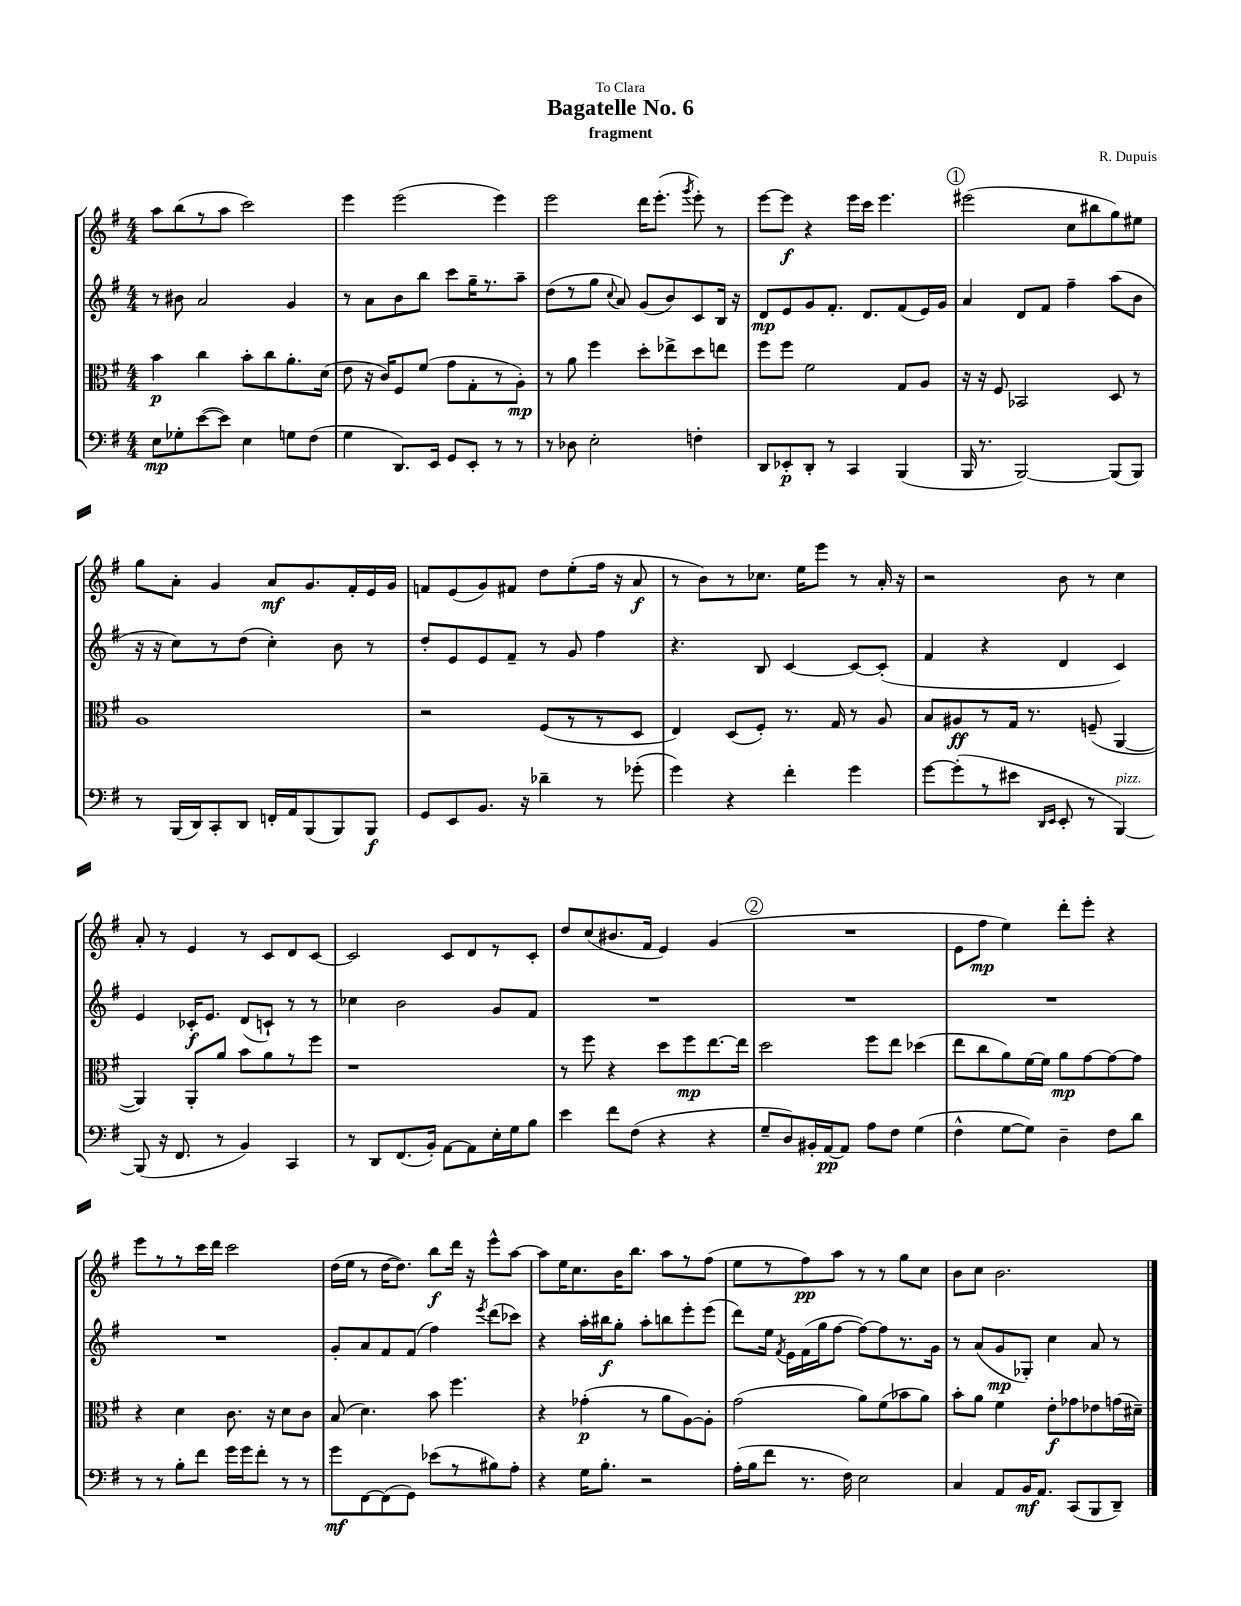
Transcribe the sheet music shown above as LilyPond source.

\header { title = "Bagatelle No. 6" composer = "R. Dupuis" subtitle = "fragment" dedication = "To Clara" }
<<
\new StaffGroup <<
\new Staff = "s0" {
    \clef treble \key g \major \numericTimeSignature \time 4/4
    \autoBeamOff a''8[ b''8( r8 a''8] c'''2) |
    e'''4 e'''2( e'''4) |
    e'''2 d'''16[ e'''8.]-.( \acciaccatura { g'''8 } e'''8-.) r8 |
    e'''8[~ e'''8]\f r4 e'''16[ c'''16] e'''4. |
    \mark \markup { \circle "1" } eis'''2( c''8[ bis''8 g''8) eis''8] |
    g''8[ a'8]-. g'4 a'8[\mf g'8. fis'16-. e'16 g'16] |
    f'8[ e'8( g'8) fis'8] d''8[ e''8-.( fis''16] r16 a'8\f |
    r8 b'8[) r8 ces''8.] e''16[ e'''8] r8 a'16-. r16 |
    r2 b'8 r8 c''4 |
    a'8-. r8 e'4 r8 c'8[ d'8 c'8]~ |
    c'2 c'8[ d'8 r8 c'8]-. |
    d''8[ c''8( bis'8. fis'16] e'4) g'4( |
    \mark \markup { \circle "2" } R1 |
    e'8[ fis''8]\mp e''4) d'''8[-. e'''8]-. r4 |
    e'''8[ r8 r8 c'''16 d'''16] c'''2 |
    d''16[( e''16] r8 d''16[~ d''8.]) b''8[\f d'''16] r16 e'''8[-^ a''8]~ |
    a''8[ e''16 c''8. b'16 b''8.] a''8[ r8 fis''8]( |
    e''8[ r8 fis''8\pp) a''8] r8 r8 g''8[ c''8] |
    b'8[ c''8] b'2. \bar "|." |
}
\new Staff = "s1" {
    \clef treble \key g \major \numericTimeSignature \time 4/4
    \autoBeamOff r8 bis'8 a'2 g'4 |
    r8 a'8[ b'8 b''8] c'''8[ g''16-- r8. a''8]-- |
    d''8[( r8 g''8] \appoggiatura { c''8 } a'8) g'8[( b'8) c'8 b16] r16 |
    d'8[\mp e'8 g'8 fis'8.]-. d'8.[ fis'8( e'16) g'16] |
    \mark \markup { \circle "1" } a'4 d'8[ fis'8] fis''4-- a''8[( b'8] |
    r16 r16 c''8[) r8 d''8]( c''4-.) b'8 r8 |
    d''8[-. e'8 e'8 fis'8]-- r8 g'8 fis''4 |
    r4. b8 c'4~ c'8[~ c'8]-.( |
    fis'4 r4 d'4 c'4) |
    e'4 ces'16[-.\f e'8.] d'8[( c'8]-!) r8 r8 |
    ces''4 b'2 g'8[ fis'8] |
    R1 |
    \mark \markup { \circle "2" } R1 |
    R1 |
    R1 |
    g'8[-. a'8 fis'8 fis'8]( fis''4) \acciaccatura { e'''8 } d'''8[( ces'''8]) |
    r4 a''16[-. bis''16\f g''8]-. a''8[-. b''8 e'''8-. e'''8]( |
    d'''8[) e''16] \acciaccatura { fis'8 } e'16[ fis'16( g''16 fis''8]~ fis''8[~) fis''8 r8. g'16] |
    r8 a'8[( g'8\mp ges8]-.) c''4 a'8 r8 \bar "|." |
}
\new Staff = "s2" {
    \clef alto \key g \major \numericTimeSignature \time 4/4
    \autoBeamOff b'4\p c''4 b'8[-. c''8 a'8.-. d'16]( |
    e'8 r16 c'16[) fis8 fis'8]( g'8[ g8-. r8 a8]-.\mp) |
    r8 a'8 fis''4 d''8[-. ees''8-> d''8 e''8] |
    fis''8[ fis''8] fis'2 g8[ a8] |
    \mark \markup { \circle "1" } r16 r16 fis8 bes,2 d8 r8 |
    a1 |
    r2 fis8[( r8 r8 d8] |
    e4) d8[( fis8]-.) r8. g16 r8 a8 |
    b8[ ais8\ff r8 g16] r8. f8--( a,4~ |
    a,4) a,8[-. a'8] b'8[ a'8 r8 fis''8] |
    r1 |
    r8 fis''8 r4 d''8[ fis''8\mp e''8.~ e''16] |
    \mark \markup { \circle "2" } d''2 fis''8[ e''8] des''4( |
    e''8[ c''8 a'8) fis'16~ fis'16] a'8[\mp g'8~ g'8~ g'8] |
    r4 d'4 c'8. r16 d'8[ c'8] |
    b8( d'4.) b'8 fis''4. |
    r4 ges'4-.\p( r8 a'8[ a8~) a8]-. |
    g'2( a'8[) fis'8( bes'8 a'8]) |
    b'8[-. a'8] fis'4 e'8[-.\f ges'8 ees'8 g'16( dis'16]--) \bar "|." |
}
\new Staff = "s3" {
    \clef bass \key g \major \numericTimeSignature \time 4/4
    \autoBeamOff e8[\mp ges8-. e'8~( e'8]) e4 g8[ fis8]( |
    g4 d,8.[) e,16] g,8[ e,8]-. r8 r8 |
    r8 des8 e2-. f4-. |
    d,8[ ees,8-.\p d,8]-. r8 c,4 b,,4( |
    \mark \markup { \circle "1" } b,,16 r8. b,,2~) b,,8[( b,,8]) |
    r8 b,,16[( d,16) c,8-. d,8] f,16[-. a,16 b,,8( b,,8) b,,8]\f |
    g,8[ e,8 b,8.] r16 des'4-- r8 ges'8-.( |
    g'4) r4 fis'4-. g'4 |
    g'8[~ g'8-.( r8 eis'8] \grace { d,16[ e,16] } e,8-. r8 b,,4~^\markup { \italic "pizz." }) |
    b,,8( r16 fis,8. r8 b,4) c,4 |
    r8 d,8[ fis,8.( b,16]-.) a,8[~ a,8 e16-. g16 b8] |
    e'4 fis'8[ fis8]( r4 r4 |
    \mark \markup { \circle "2" } g8[-- d8) bis,16-. a,16~\pp a,8] a8[ fis8] g4( |
    fis4-^ g8[~ g8]) d4-- fis8[ d'8] |
    r8 r8 b8[-. fis'8] g'16[ g'16 fis'8]-. r8 r8 |
    g'8[\mf fis,8~ fis,8( g,8]) ees'8[( r8 bis8) a8]-. |
    r4 g16[ b8.]-. r2 |
    a16[-.( b16 fis'8] r8. fis16) e2 |
    c4 a,8[ b,16\mf a,8.] c,8[( b,,8 d,8]--) \bar "|." |
}
>>
>>
\layout { \context { \Score \remove "Bar_number_engraver" } }
